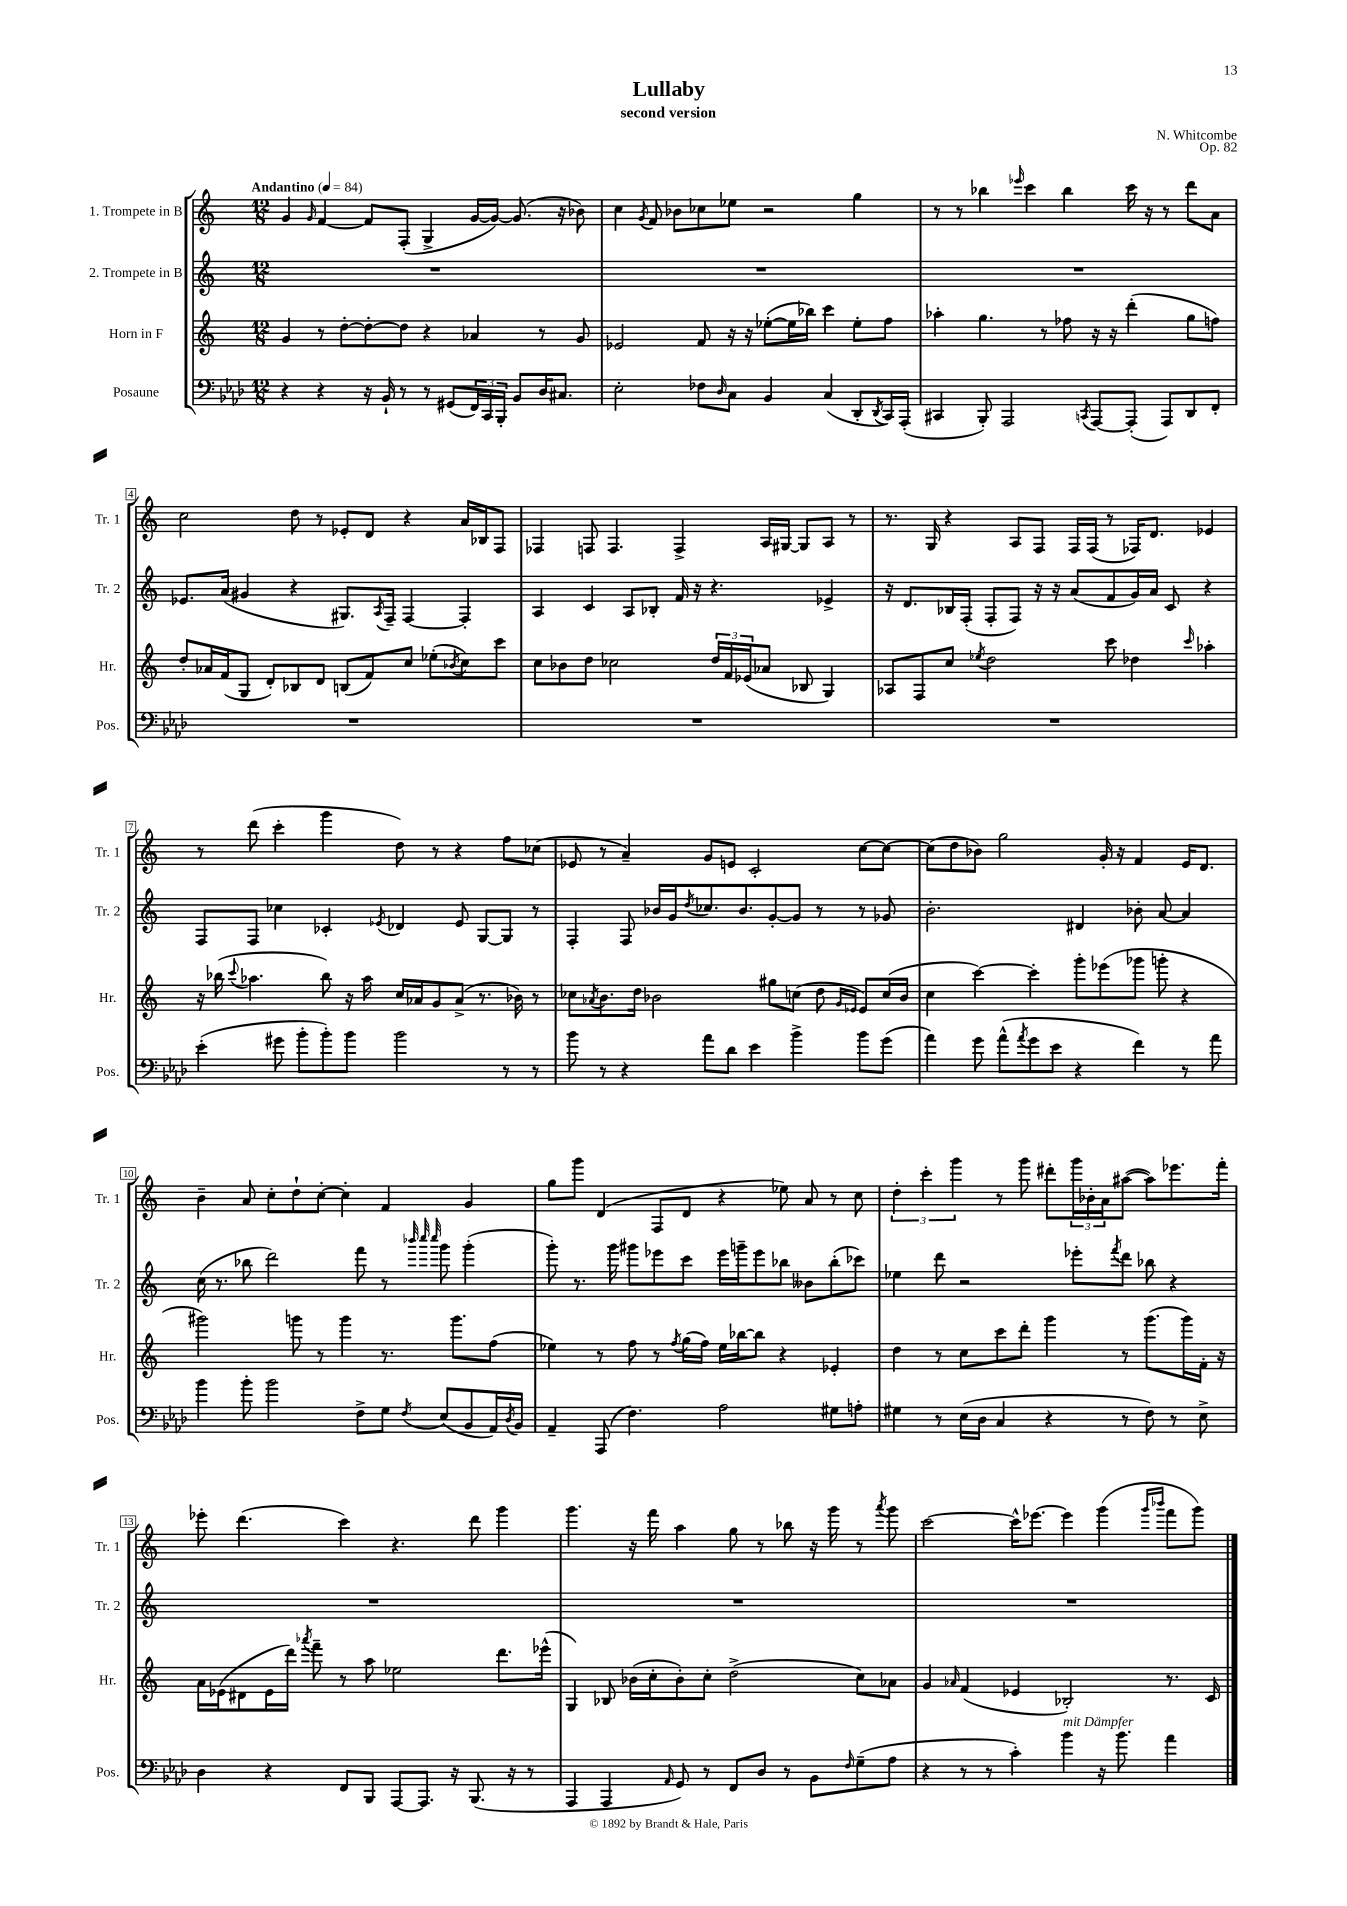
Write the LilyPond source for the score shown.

\header { title = "Lullaby" composer = "N. Whitcombe" subtitle = "second version" opus = "Op. 82" }
<<
\new StaffGroup <<
\new Staff = "s0" \with { instrumentName = "1. Trompete in B" shortInstrumentName = "Tr. 1" } {
    \clef treble \key c \major \numericTimeSignature \time 12/8 \tempo "Andantino" 4 = 84
    g'4 \grace { g'16 } f'4~ f'8 f8-.( g4-> g'16~ g'16~) g'8.( r16 bes'8) |
    c''4 \acciaccatura { g'8 } f'8 bes'8 ces''8 ees''8 r2 g''4 |
    r8 r8 bes''4 \grace { ees'''16 } c'''4 bes''4 c'''16 r16 r8 d'''8 a'8 |
    c''2 d''8 r8 ees'8-. d'8 r4 a'16 bes16 f8 |
    fes4 f8 f4. f4-> a16 gis16~ gis8 a8 r8 |
    r8. g16 r4 a8 f8 f16 f16( r8 fes16) d'8. ees'4 |
    r8 d'''8( c'''4-. g'''4 d''8) r8 r4 f''8 ces''8( |
    ees'8 r8 a'4--) g'8 e'8 c'2-. c''8~ c''8~ |
    c''8( d''8 bes'8) g''2 g'16-. r16 f'4 e'16 d'8. |
    b'4-- a'8 c''8-. d''8-! c''8~-. c''4-. f'4 g'4 |
    g''8 g'''8 d'4( f8 d'8 r4 ees''8) a'8 r8 c''8 |
    \tuplet 3/2 { d''4-. c'''4-. g'''4 } r8 g'''8 dis'''8-. \tuplet 3/2 { g'''16 bes'16-. a'16 } ais''8~( ais''8) ees'''8. f'''16-. |
    ees'''8-. d'''4.( c'''4) r4. d'''8 g'''4 |
    g'''4. r16 f'''16 a''4 g''8 r8 bes''8 r16 g'''16 r8 \acciaccatura { a'''8 } g'''8 |
    c'''2~ c'''16-^ ees'''8.~ ees'''4 g'''4( \grace { g'''16 bes'''16 } f'''8 g'''8) \bar "|." |
}
\new Staff = "s1" \with { instrumentName = "2. Trompete in B" shortInstrumentName = "Tr. 2" } {
    \clef treble \key c \major \numericTimeSignature \time 12/8
    R1. |
    R1. |
    R1. |
    ees'8. a'16( gis'4 r4 gis8.) \acciaccatura { a8 } f16-- f4~ f4-. |
    a4 c'4 a8 bes8-. f'16 r16 r4. ees'4-> |
    r16 d'8. bes16 f16-.( f8-. f8) r16 r16 a'8( f'8 g'16) a'16 c'8 r4 |
    f8 f8 ces''4 ces'4-. \acciaccatura { ees'8 } des'4 ees'8 g8~ g8 r8 |
    f4-. f8 bes'16 g'16 \acciaccatura { d''8 } ces''8. bes'8. g'8~-. g'8 r8 r8 ges'8 |
    b'2.-. dis'4 bes'8-. a'8~ a'4 |
    c''16( r8. bes''8 d'''2) f'''8 r8 \grace { bes'''32 c''''32 c''''32 } g'''8 g'''4-.( |
    g'''8-.) r8. g'''16 gis'''8 ees'''8 c'''8 ees'''16 g'''16-- ees'''8 bes''8 beses'8 bes''8-.( ces'''8) |
    ees''4 d'''8 r2 ees'''8-. \acciaccatura { f'''8 } d'''8 bes''8 r4 |
    R1. |
    R1. |
    R1. \bar "|." |
}
\new Staff = "s2" \with { instrumentName = "Horn in F" shortInstrumentName = "Hr." } {
    \clef treble \key c \major \numericTimeSignature \time 12/8
    g'4 r8 d''8~-. d''8~-. d''8 r4 aes'4 r8 g'8 |
    ees'2 f'8 r16 r16 ees''8~-.( ees''16 bes''16) c'''4 ees''8-. f''8 |
    aes''4-. g''4. r8 fes''8 r16 r16 d'''4-.( g''8 f''8) |
    d''8-. aes'16 f'16( g8 d'8-.) bes8 d'8 b8( f'8) c''8 ees''8-.( \acciaccatura { bes'8 } c''8) c'''8 |
    c''8 bes'8 d''8 ces''2 \tuplet 3/2 { d''16 f'16 ees'16( } aes'8 bes8 g4) |
    aes8 f8 c''8 \acciaccatura { ees''8 } d''2 c'''8 des''4 \grace { c'''16 } aes''4-. |
    r16 bes''16( \appoggiatura { c'''8 } aes''4. bes''8) r16 aes''16 c''16 aes'16 g'8 aes'8->( r8. bes'16) r8 |
    ces''8 \acciaccatura { aes'8 } b'8. d''16 bes'2 gis''8 c''8( d''8 \grace { g'16 ees'16 } ees'8) c''16( bes'16 |
    c''4 c'''4~) c'''4-. g'''8-. ees'''8( ges'''8 g'''8-. r4 |
    gis'''2) g'''8 r8 g'''4 r8. g'''8. f''8( |
    ees''4) r8 f''8 r8 \acciaccatura { f''8 } g''16( f''16) ees''16 bes''16~ bes''8 r4 ees'4-. |
    d''4 r8 c''8 c'''8 d'''8-. g'''4 r8 g'''8.( g'''16) f'16-. r16 |
    a'16 ees'16( dis'8 ees'16 d'''16) \acciaccatura { aes'''8 } f'''8-- r8 a''8 ees''2 d'''8. ees'''16-^( |
    g4) bes8 bes'16( c''16-. bes'8-.) c''8-. d''2->( c''8) aes'8 |
    g'4 \grace { aes'16 } f'4( ees'4 bes2-.) r8. c'16 \bar "|." |
}
\new Staff = "s3" \with { instrumentName = "Posaune" shortInstrumentName = "Pos." } {
    \clef bass \key aes \major \numericTimeSignature \time 12/8
    r4 r4 r16 bes,16-! r8 r8 gis,8( \tuplet 3/2 { f,16) c,16 bes,,16-. } bes,8 des16 cis8. |
    ees2-. fes8 \grace { des16 } c8 bes,4 c4( des,8-. \acciaccatura { des,8 } c,16) aes,,16-.( |
    cis,4 bes,,8-.) aes,,2 \acciaccatura { c,8 } aes,,8~ aes,,8-.( aes,,8) des,8 f,8-. |
    R1. |
    R1. |
    R1. |
    ees'4-.( gis'8 bes'8-. bes'8-.) bes'8 bes'2 r8 r8 |
    bes'8 r8 r4 aes'8 des'8 ees'4 bes'4-> bes'8 g'8( |
    aes'4) g'8 aes'8-^( \acciaccatura { aes'8 } g'8 ees'8 r4 f'4) r8 aes'8 |
    bes'4 bes'8-. bes'2 f8-> g8 \acciaccatura { f8 } ees8( bes,8 aes,16) \acciaccatura { des8 } bes,16 |
    aes,4-- aes,,8( f4.) aes2 gis8 a8-. |
    gis4 r8 ees16( des16 c4 r4 r8 f8) r8 ees8-> |
    des4 r4 f,8 bes,,8 aes,,8~ aes,,8. r16 bes,,8.( r16 r8 |
    aes,,4 aes,,4 \grace { aes,16 } g,8) r8 f,8 des8 r8 bes,8 \grace { f16 } g8--( aes8 |
    r4 r8 r8 c'4-.) bes'4^\markup { \italic "mit Dämpfer" } r16 bes'8. aes'4 \bar "|." |
}
>>
>>
\layout { \context { \Score \override BarNumber.stencil = #(make-stencil-boxer 0.1 0.3 ly:text-interface::print) } }
